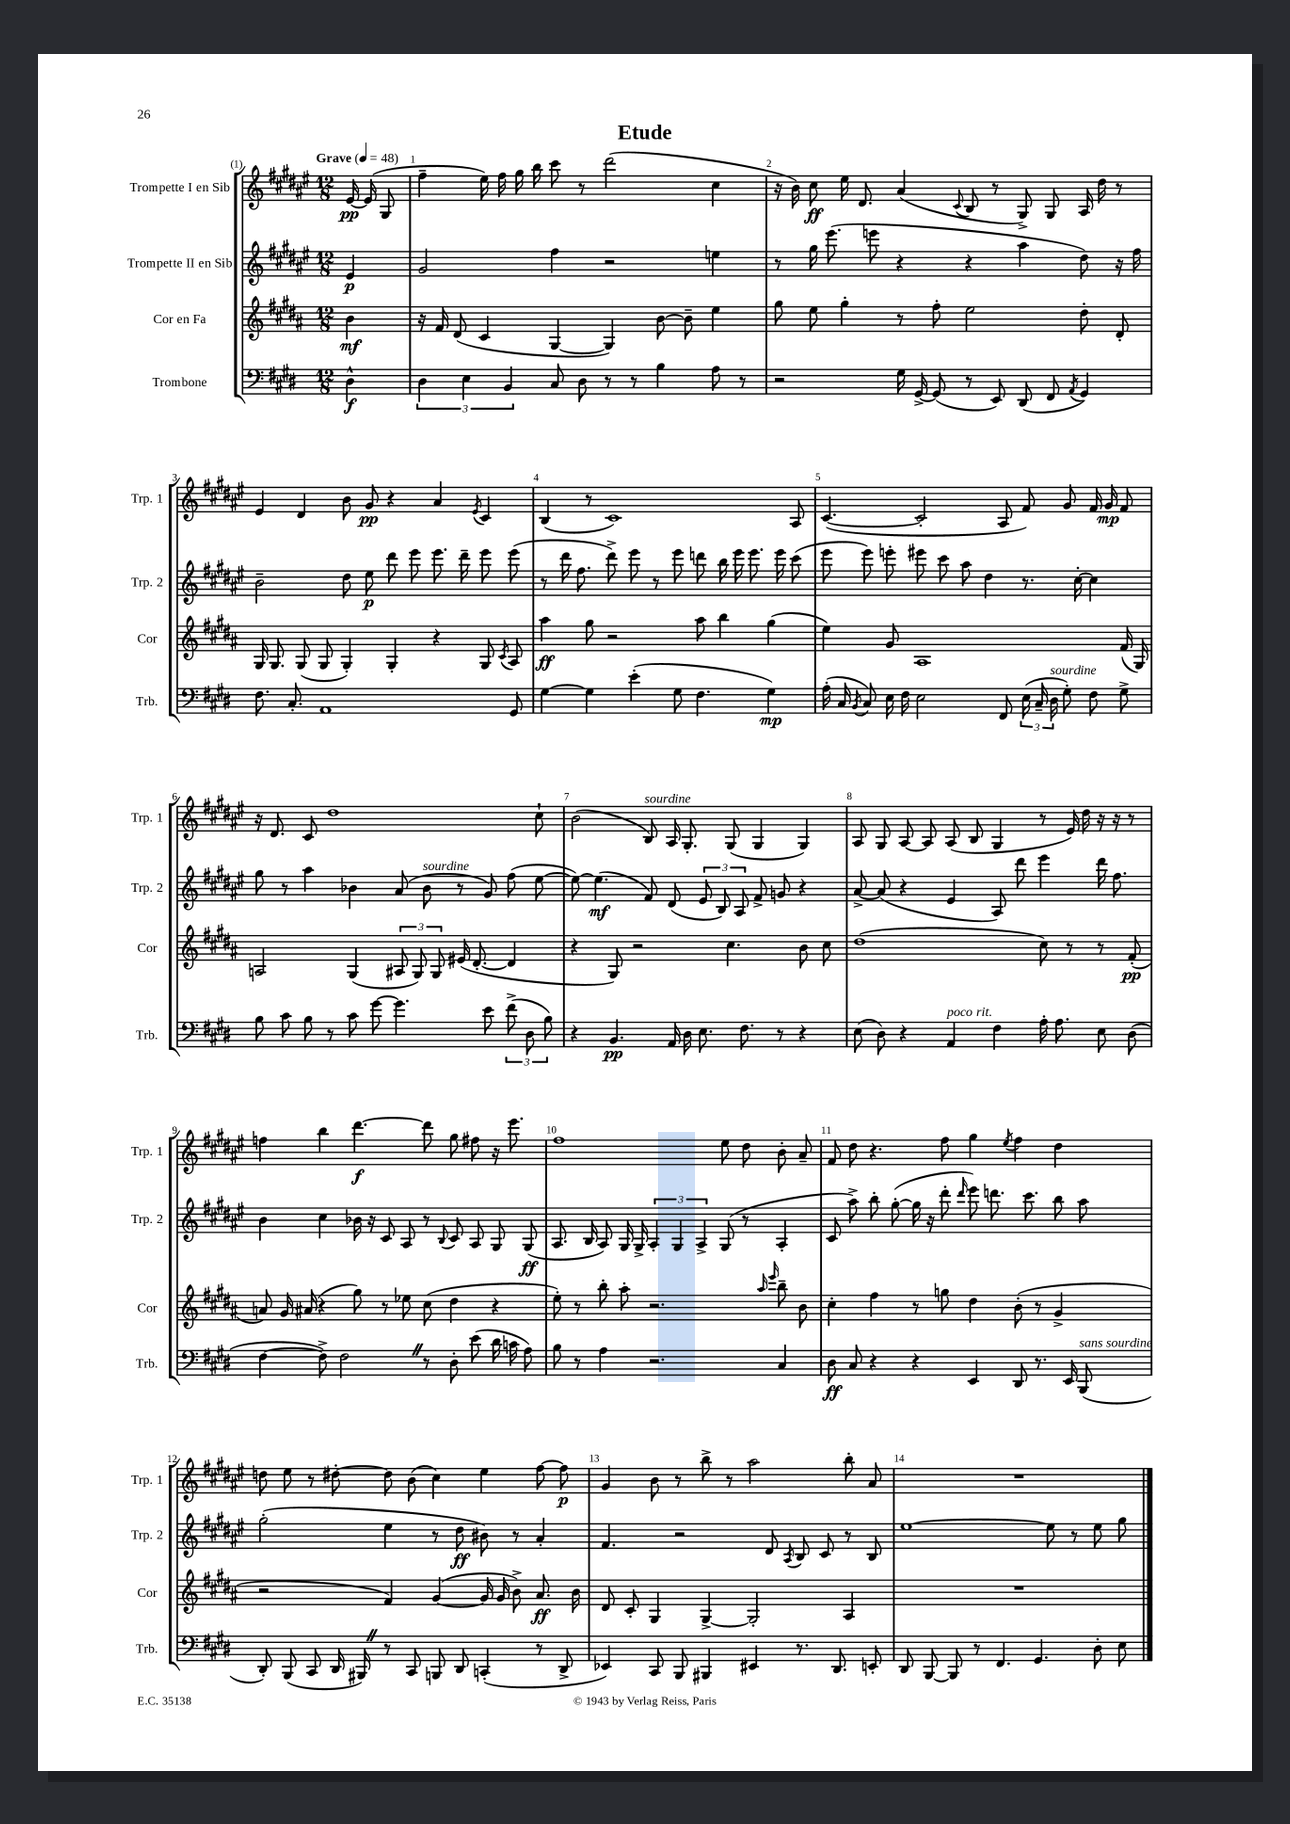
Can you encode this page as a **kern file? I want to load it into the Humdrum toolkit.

**kern	**kern	**kern	**kern
*staff4	*staff3	*staff2	*staff1
*clefF4	*clefG2	*clefG2	*clefG2
*k[f#c#g#d#]	*k[f#c#g#d#a#]	*k[f#c#g#d#a#e#]	*k[f#c#g#d#a#e#]
*M12/8	*M12/8	*M12/8	*M12/8
*MM48	*MM48	*MM48	*MM48
4D#^^\	4b\	4e#/	[16e#/
.	.	.	(16e#/]
.	.	.	8G#/
=	=	=	=
6D#\	16r	2g#/	4ff#~\
.	16f#/	.	.
.	(8d#/	.	.
6E\	.	.	.
.	4c#/	.	16ee#\)
.	.	.	16ff#\
6BB/	.	.	.
.	.	.	16gg#\
.	.	.	16bb\
8C#/	[4G#/	4ff#\	8ccc#\
8D#\	.	.	8r
8r	4G#/])	2r	(2ddd#\
8r	.	.	.
4B\	[8b\	.	.
.	8b~\]	.	.
8A\	4ee\	4ee\	4cc#\
8r	.	.	.
=	=	=	=
2r	8gg#\	8r	16r
.	.	.	16b\)
.	8ee\	16gg#\	8cc#\
.	.	(8.eee#\	.
.	4gg#'\	.	16ee#\
.	.	.	8.d#/
.	.	8eee\	.
16G#\	8r	4r	(4a#/
[16GG#^/	.	.	.
(8GG#/]	8ff#'\	.	.
.	.	.	8qqc#/
8r	2ee\	4r	8B/
8EE/)	.	.	8r
(8DD#/	.	4aa#\	8G#^/)
8FF#/	.	.	8G#/
8qAA/	.	.	.
4GG#/)	8dd#'\	8dd#\)	16A#/
.	.	.	16dd#\
.	8d#'/	16r	8r
.	.	16ff#\	.
=	=	=	=
8.F#\	16G#/	2b~\	4e#/
.	8.G#/	.	.
8.C#'/	.	.	.
.	(8G#/	.	4d#/
1AA	8G#/	.	.
.	4G#'/)	8dd#\	8b\
.	.	8ee#\	8g#/
.	4G#'/	8ddd#\	4r
.	.	8eee#\	.
.	4r	8.eee#\	4a#/
.	.	16ddd#~\	.
.	.	.	8qe#/
.	8G#/	8eee#\	4c#/
.	8qc#/	.	.
8GG#/	8A#/	(8eee#\	.
=	=	=	=
[4G#\	4aa#\	8r	(4B/
.	.	16ddd#\	.
.	.	8.ff#\	.
4G#\]	8gg#\	.	8r
.	2r	8ddd#^\)	1c#)
(4e'\	.	8eee#\	.
.	.	8r	.
8G#\	.	8eee#\	.
4.F#\	8aa#\	8ddd\	.
.	4bb\	16bb\	.
.	.	16eee#\	.
.	.	8.eee#\	.
4G#\)	(4gg#\	.	.
.	.	16eee#\	.
.	.	(8ccc#\	8A#/
=	=	=	=
(16A'\	4ee\)	8eee#\	([4.c#/
16C#/	.	.	.
8qBB/	.	.	.
8C#/)	.	8eee#\)	.
16E\	8g#/	8eee'\	.
16F#\	.	.	.
2E\	1A#	8eee#\	2c#'/]
.	.	8ccc#\	.
.	.	8aa#\	.
.	.	4dd#\	.
8FF#/	.	.	8A#/
(24E\	.	8.r	8f#/)
24C#~/	.	.	.
24D#\	.	.	.
8G#'\)	.	.	8g#/
.	.	[16cc#'\	.
8F#\	.	4cc#\]	16f#/
.	.	.	16g#/
8G#^\	(16f#/	.	8f#/
.	16G#/)	.	.
=	=	=	=
8B\	2A/	8gg#\	16r
.	.	.	8.d#/
8c#\	.	8r	.
8B\	.	4aa#\	8c#/
8r	.	.	1dd#
8c#\	(4G#/	4b-\	.
[8g#\	.	.	.
4.g#\]	12A#/	(8a#/	.
.	12G#/)	.	.
.	.	8b-\	.
.	12G#/	.	.
.	(16e#/	8r	.
.	[8.d#'/	.	.
8e\	.	8g#/)	.
(12f#^\	4d#/]	(8ff#\	.
12D#\	.	.	.
.	.	[8ee#\	8cc#`\
12B\)	.	.	.
=	=	=	=
4r	4r	8ee#\_)	(2b\
.	.	(4.ee#\]	.
4.BB/	8G#/)	.	.
.	2r	.	.
.	.	8f#/)	8B/)
16AA/	.	(8d#/	16A#/
16D#\	.	.	8.G#'/
8.E\	.	12e#/	.
.	.	12B/)	.
.	4.cc#\	.	(8G#/
.	.	12A#/	.
8.F#\	.	.	.
.	.	8f#^/	4G#/
8r	.	8g/	.
4r	8b\	4r	4G#/)
.	8cc#\	.	.
=	=	=	=
(8E\	(1dd#	[8a#^/	8A#/
8D#\)	.	(8a#/]	8G#/
4r	.	4r	[8A#/
.	.	.	8A#/]
4AA/	.	4e#/	(8A#/
.	.	.	8B/
4F#\	.	8A#/)	4G#/
.	.	8ddd#\	.
16A'\	8cc#\)	4eee#\	8r
8.A\	.	.	.
.	8r	.	16e#/)
.	.	.	16dd#\
8E\	8r	16ddd#\	16r
.	.	8.ff#\	16r
(8D#\	(8f#'/	.	8r
=	=	=	=
[4F#\	8a/)	4b\	4ff\
.	16g#/	.	.
.	(16a#/	.	.
8F#^\])	4r	4cc#\	4bb\
2F#\	.	.	.
.	8gg#\)	16b-\	[4.ddd#\
.	.	16r	.
.	8r	8c#/	.
.	8ee-\	8A#/	.
8r	(8cc#\	8r	8ddd#\]
.	.	8qqB/	.
8D#'\	4dd#\	8c#/	8gg#\
(8e\	.	8A#/	8ff#\
16d#\	4r	8G#/	16r
16c\	.	.	8.eee#\
8A\)	.	(8G#/	.
=	=	=	=
8B\	8ee'\)	8.A#/	1ff#
8r	8r	.	.
.	.	16B/	.
4A\	8bb'\	8A#/)	.
.	8aa#'\	16G#/	.
.	.	16G#^/	.
2.r	2.r	6A#'/	.
.	.	6G#/	.
.	.	6A#^/	.
.	.	(8G#/	8ee#\
.	.	8r	8dd#\
.	16qqaa#/	.	.
.	16qqeee/	.	.
4C#/	8bb~\	4A#'/	8b'\
.	8b\	.	8a#~/
=	=	=	=
8D#\	4cc#'\	8c#/	8f#/
8C#/	.	8aa#^\)	8dd#\
4r	4ff#\	8bb'\	4.r
.	.	([8gg#'\	.
4r	8r	16gg#\]	.
.	.	16r	.
.	8gg\	8ddd#'\	8ff#\
.	.	16qqddd#/	.
4EE/	4dd#\	8eee#\)	4gg#\
.	.	8.ddd\	.
.	.	.	8qee#/
8DD#/	(8b'\	.	4ff#\
.	.	8.ccc#\	.
8.r	8r	.	.
.	4g#^/	8bb\	4dd#\
16EE/	.	.	.
(8BBB/	.	8aa#\	.
=	=	=	=
8DD#'/)	2r	(2gg#'\	8dd\
(8BBB/	.	.	8ee#\
8CC#/	.	.	8r
16DD#/	.	.	[8dd#'\
16BBB#/)	.	.	.
8r	4f#/)	4ee#\	8dd#\]
8CC#/	.	.	(8b\
8BBB/	([4g#/	8r	4cc#\)
8DD#/	.	8dd#\	.
(4CC'/	16g#/]	8b#\)	4ee#\
.	16g#/	.	.
.	8b^\)	8r	.
8r	8.a#/	4a#'/	[8ff#\
8DD#^/	.	.	8ff#\]
.	16b\	.	.
=	=	=	=
4EE-/)	8d#/	4.f#/	4g#/
.	8c#'/	.	.
8CC#/	4G#/	.	8b\
8BBB/	.	2r	8r
4BBB#/	[4G#^/	.	8bb^\
.	.	.	8r
4EE#/	2G#'/]	.	2aa#\
.	.	8d#/	.
.	.	8qA#/	.
8.r	.	8B/	.
.	.	8c#/	.
8.DD#/	.	.	.
.	4A#/	8r	8bb'\
8EE'/	.	8B/	8a#/
=	=	=	=
8DD#/	1.r	[1ee#	1.r
[8BBB/	.	.	.
8BBB/]	.	.	.
8r	.	.	.
4.FF#/	.	.	.
4.GG#/	.	.	.
.	.	8ee#\]	.
.	.	8r	.
8D#'\	.	8ee#\	.
8E\	.	8gg#\	.
==	==	==	==
*-	*-	*-	*-
